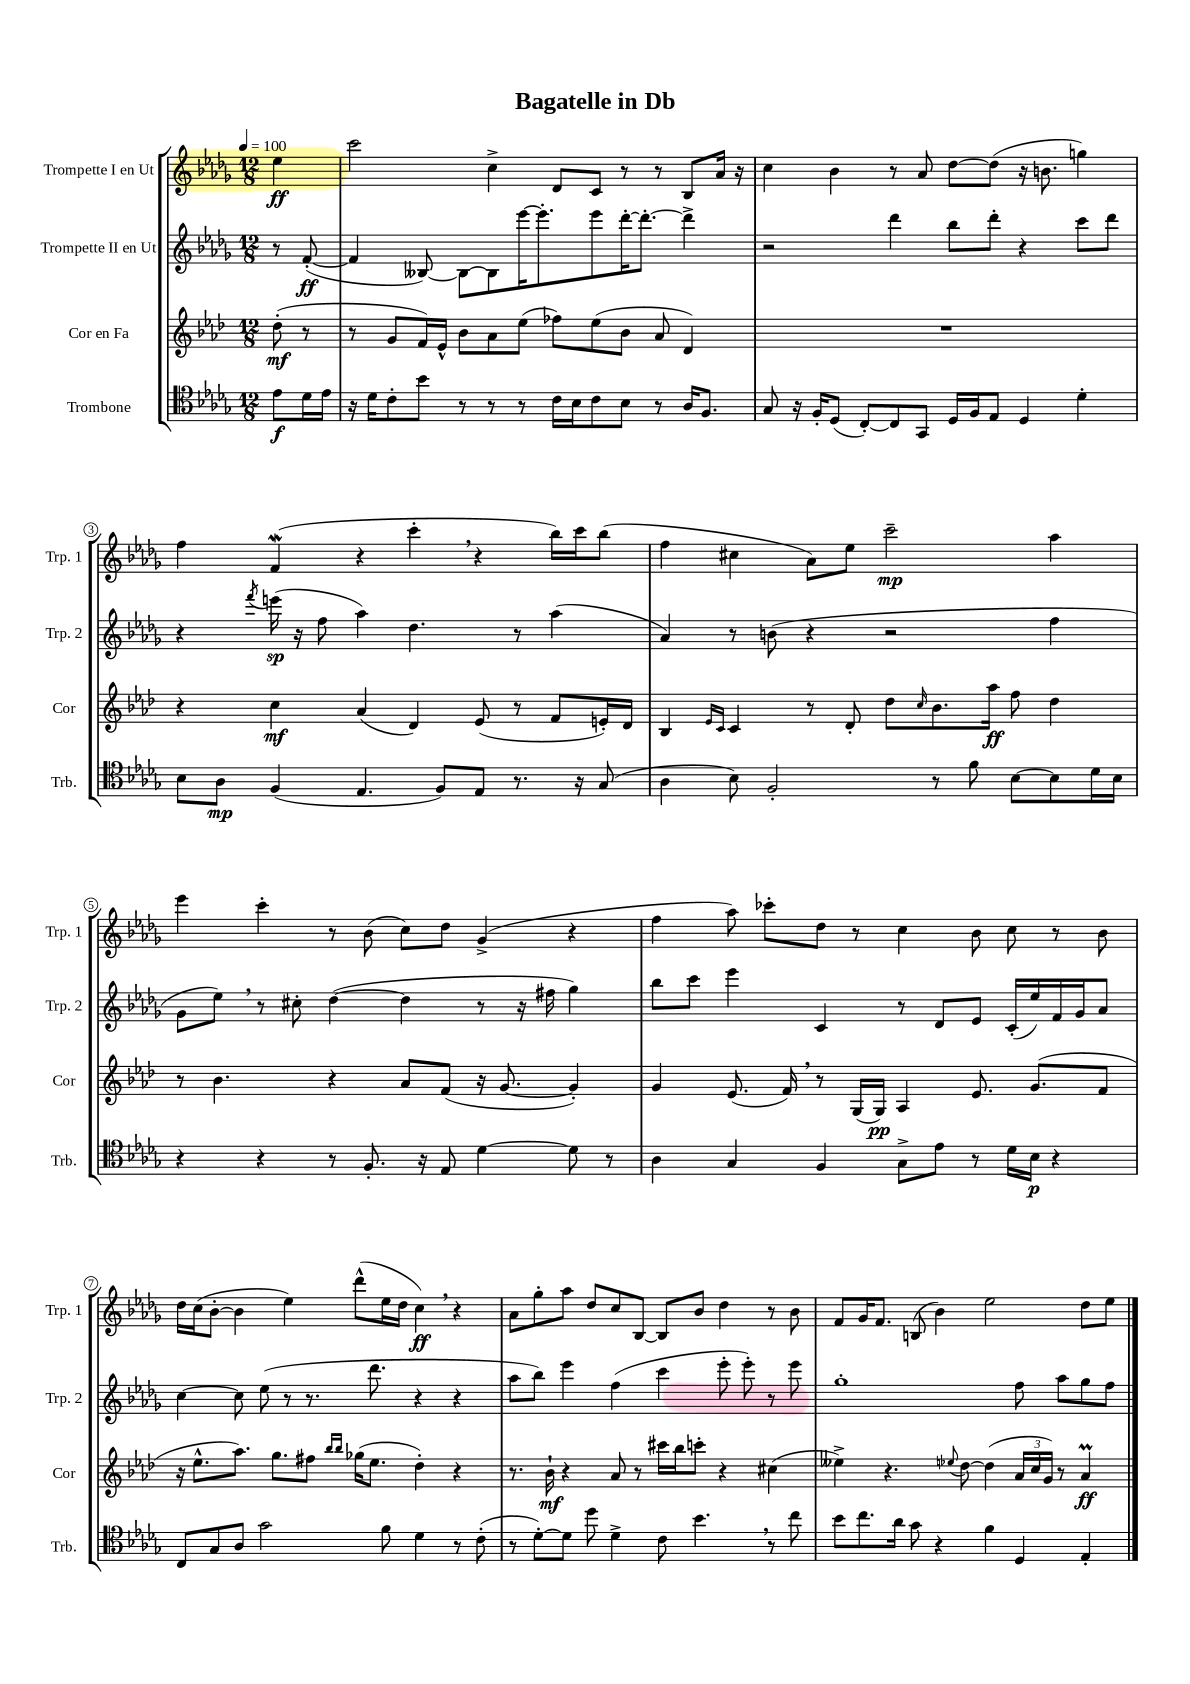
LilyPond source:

\header { title = "Bagatelle in Db" }
<<
\new StaffGroup <<
\new Staff = "s0" \with { instrumentName = "Trompette I en Ut" shortInstrumentName = "Trp. 1" } {
    \clef treble \key des \major \numericTimeSignature \time 12/8 \partial 4 \tempo 4 = 100
    ees''4\ff |
    c'''2 c''4-> des'8 c'8 r8 r8 bes8 aes'16 r16 |
    c''4 bes'4 r8 aes'8 des''8~ des''8( r16 b'8. g''4) |
    f''4 f'4\mordent( r4 c'''4-. \breathe r4 bes''16) c'''16 bes''8( |
    f''4 cis''4 aes'8) ees''8 c'''2--\mp aes''4 |
    ees'''4 c'''4-. r8 bes'8( c''8) des''8 ges'4->( r4 |
    f''4 aes''8) ces'''8-. des''8 r8 c''4 bes'8 c''8 r8 bes'8 |
    des''16 c''16( bes'8~-. bes'4 ees''4) des'''8-^( ees''16 des''16 c''4\ff) \breathe r4 |
    aes'8 ges''8-. aes''8 des''8 c''8 bes8~ bes8 bes'8 des''4 r8 bes'8 |
    f'8 ges'16 f'8. b8( bes'4) ees''2 des''8 ees''8 \bar "|." |
}
\new Staff = "s1" \with { instrumentName = "Trompette II en Ut" shortInstrumentName = "Trp. 2" } {
    \clef treble \key des \major \numericTimeSignature \time 12/8 \partial 4
    r8 f'8~-.\ff( |
    f'4 beses8~) beses8~ beses8 ees'''16~ ees'''8.-. ees'''8 des'''16~-. des'''8.~-. des'''4-> |
    r2 des'''4 bes''8 des'''8-. r4 c'''8 des'''8 |
    r4 \acciaccatura { f'''8 } e'''16\sp( r16 f''8 aes''4) des''4. r8 aes''4( |
    aes'4) r8 b'8( r4 r2 f''4 |
    ges'8 ees''8) \breathe r8 cis''8-. des''4~( des''4 r8 r16 fis''16 ges''4) |
    bes''8 c'''8 ees'''4 c'4 r8 des'8 ees'8 c'16-.( ees''16) f'16 ges'16 aes'8 |
    c''4~ c''8 ees''8( r8 r8. des'''8. r4 r4 |
    aes''8 bes''8) ees'''4 f''4( c'''4 ees'''8-. ees'''8-.) r8 ees'''8 |
    ges''1-. f''8 aes''8 ges''8 f''8 \bar "|." |
}
\new Staff = "s2" \with { instrumentName = "Cor en Fa" shortInstrumentName = "Cor" } {
    \clef treble \key aes \major \numericTimeSignature \time 12/8 \partial 4
    des''8-.\mf( r8 |
    r8 g'8 f'16) ees'16-^ bes'8 aes'8 ees''8( fes''8) ees''8( bes'8 aes'8 des'4) |
    R1. |
    r4 c''4\mf aes'4( des'4) ees'8( r8 f'8 e'16-.) des'16 |
    bes4 \grace { ees'16 c'16 } c'4 r8 des'8-. des''8 \grace { c''16 } bes'8. aes''16\ff f''8 des''4 |
    r8 bes'4. r4 aes'8 f'8( r16 g'8.~ g'4-.) |
    g'4 ees'8.( f'16) \breathe r8 g16( g16\pp) aes4 ees'8. g'8.( f'8 |
    r16 ees''8.-^ aes''8.) g''8. fis''8 \grace { bes''16 bes''16 } ges''16( ees''8. des''4-.) r4 |
    r8. bes'16-!\mf r4 aes'8 r8 cis'''16 bes''16 c'''8-. r4 cis''4( |
    eeses''4->) r4. \appoggiatura { ees''8 } des''8~ des''4( \tuplet 3/2 { aes'16 c''16 g'16) } r8 aes'4\prall\ff \bar "|." |
}
\new Staff = "s3" \with { instrumentName = "Trombone" shortInstrumentName = "Trb." } {
    \clef tenor \key des \major \numericTimeSignature \time 12/8 \partial 4
    ees'8\f des'16 ees'16 |
    r16 des'16 c'8-. bes'8 r8 r8 r8 c'16 bes16 c'8 bes8 r8 aes16 f8. |
    ges8 r16 f16-. des8( c8~-.) c8 ges,8 des16 f16 ees8 des4 des'4-. |
    bes8 aes8\mp f4( ees4. f8) ees8 r8. r16 ges8( |
    aes4 bes8) f2-. r8 f'8 bes8~ bes8 des'16 bes16 |
    r4 r4 r8 f8.-. r16 ees8 des'4~ des'8 r8 |
    aes4 ges4 f4 ges8-> ees'8 r8 des'16 bes16\p r4 |
    c8 ges8 aes8 ges'2 f'8 des'4 r8 c'8-.( |
    r8 des'8~-.) des'8 des''8 des'4-> c'8 bes'4. \breathe r8 c''8 |
    bes'8 c''8. aes'16 ges'8 r4 f'4 des4 ees4-. \bar "|." |
}
>>
>>
\layout { \context { \Score \override BarNumber.stencil = #(make-stencil-circler 0.1 0.3 ly:text-interface::print) } }
